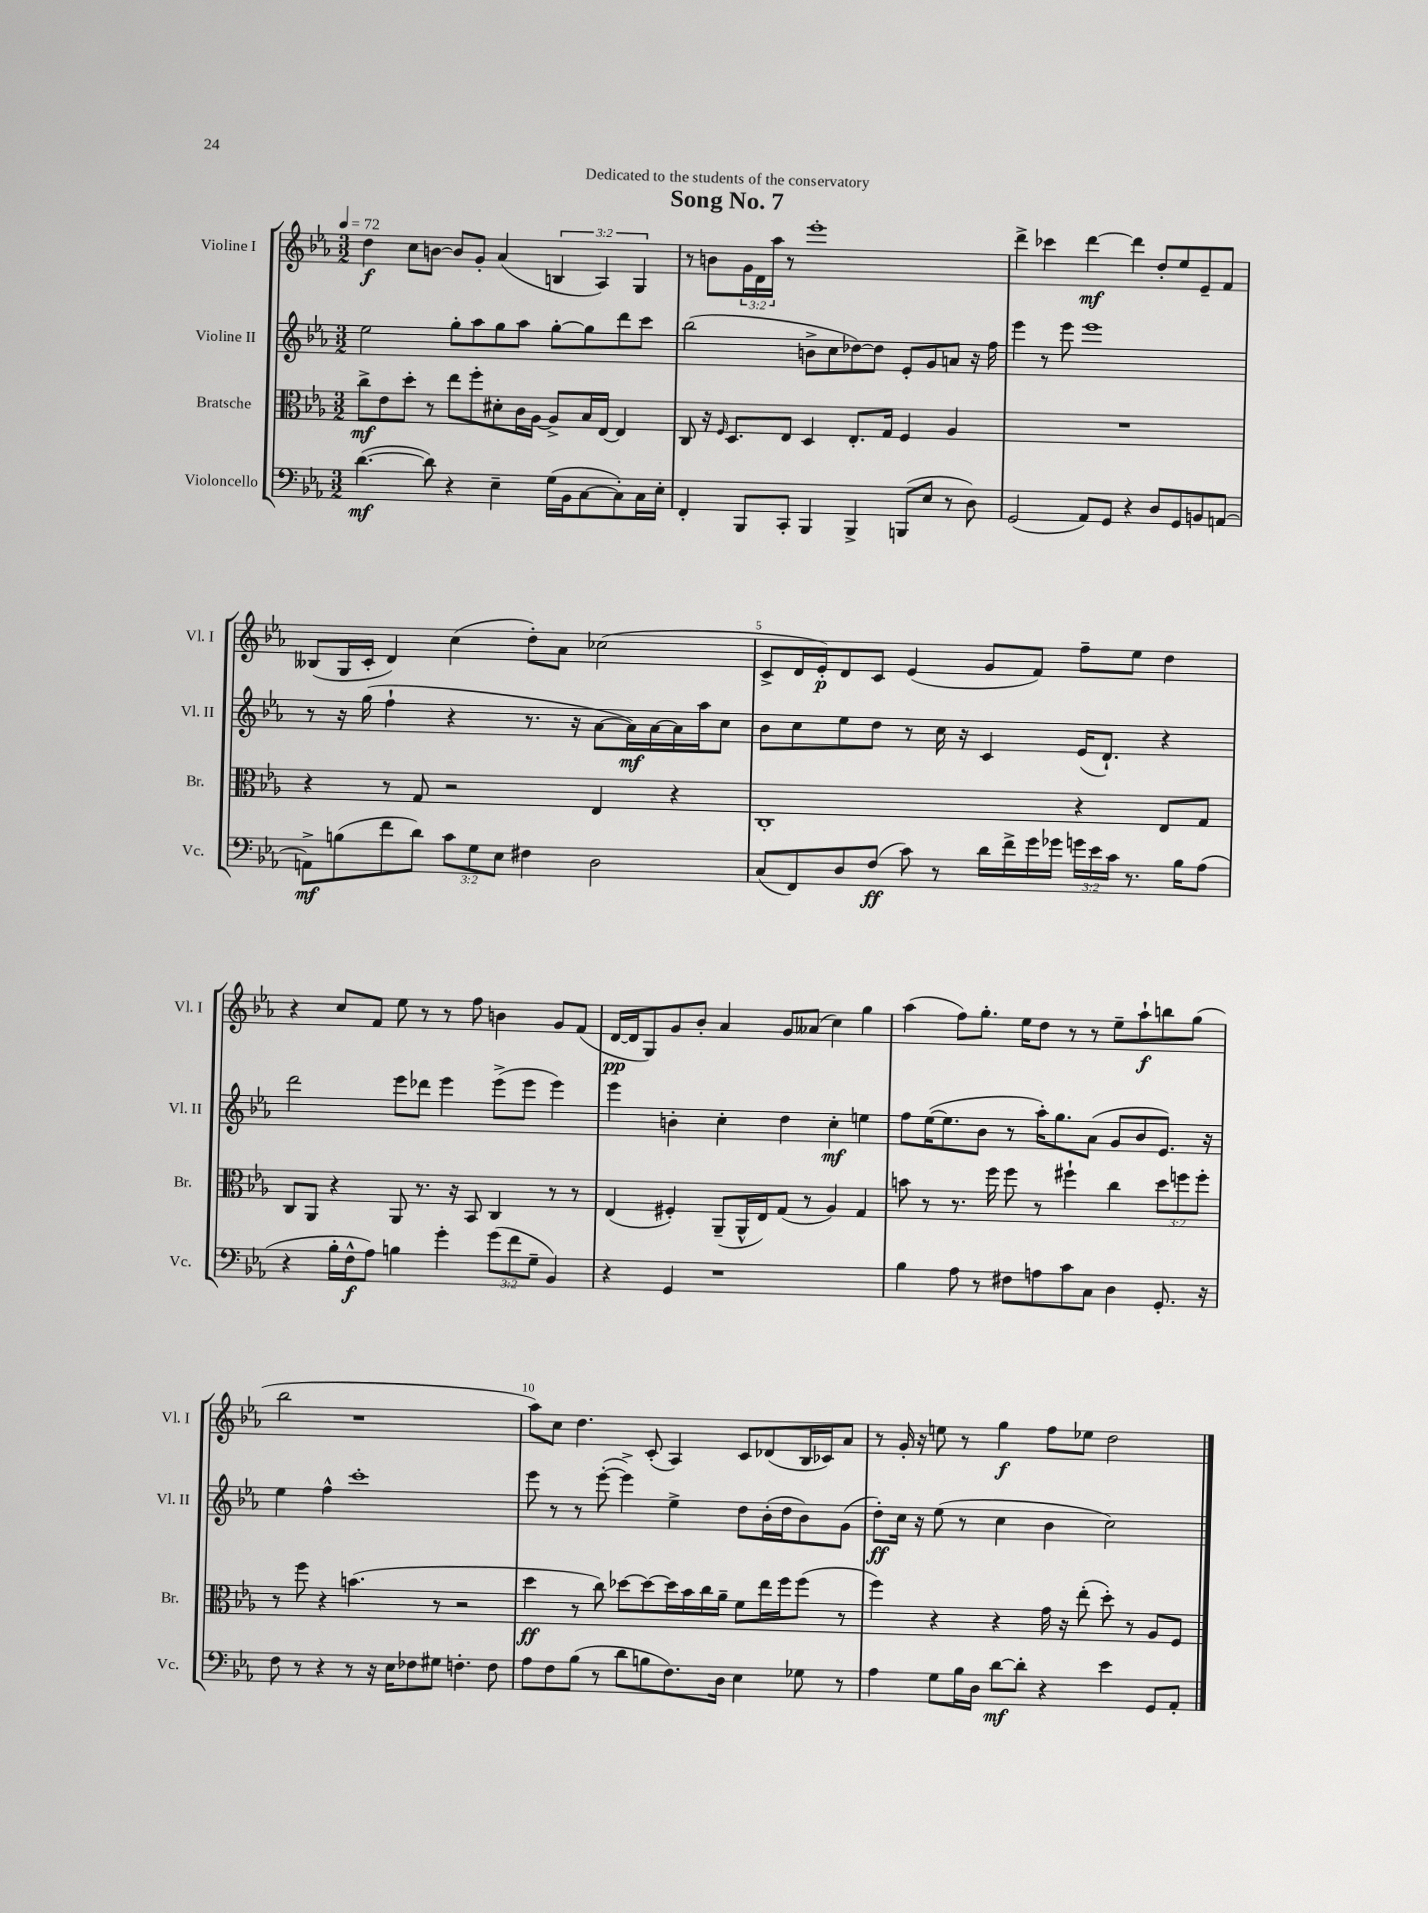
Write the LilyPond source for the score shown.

\header { title = "Song No. 7" dedication = "Dedicated to the students of the conservatory" }
<<
\new StaffGroup <<
\new Staff = "s0" \with { instrumentName = "Violine I" shortInstrumentName = "Vl. I" } {
    \clef treble \key ees \major \numericTimeSignature \time 3/2 \override Staff.TupletNumber.text = #tuplet-number::calc-fraction-text \tempo 4 = 72
    d''4\f c''8 b'8~ b'8 g'8-. aes'4( \tuplet 3/2 { b4 aes4) g4 } |
    r8 b'8 \tuplet 3/2 { g'16 d'16 aes''16 } r8 ees'''1-. |
    d'''4-> ces'''4 d'''4~\mf d'''4 d''8-. ees''8 ees'8-- f'8 |
    beses8( g16 c'16-. d'4) c''4( d''8-.) aes'8 ces''2( |
    c'8-> d'16 ees'16-.\p) d'8 c'8 ees'4( g'8 f'8) f''8-- ees''8 d''4 |
    r4 c''8 f'8 ees''8 r8 r8 f''8 b'4 g'8 f'8( |
    d'16~\pp d'16 g8) g'8 bes'8-. aes'4 g'8 aeses'8( c''4) g''4 |
    aes''4( f''8) g''8.-. ees''16 d''8 r8 r8 ees''8-- aes''8-!\f b''8 g''8( |
    bes''2 r1 |
    aes''8) c''8 d''4. c'8-.( aes4) c'8 des'8( bes16 ces'16) aes'8 |
    r8 g'16-. r16 e''8 r8 g''4\f f''8 ees''8 d''2 \bar "|." |
}
\new Staff = "s1" \with { instrumentName = "Violine II" shortInstrumentName = "Vl. II" } {
    \clef treble \key ees \major \numericTimeSignature \time 3/2
    ees''2 g''8-. aes''8 g''8 aes''8 g''8~-. g''8 d'''8 c'''8 |
    bes''2( b'8-> c''8 des''8~) des''8 ees'8-. g'8 a'8 r16 f''16 |
    ees'''4 r8 ees'''8 ees'''1 |
    r8 r16 g''16( f''4-! r4 r8. r16 aes'8~ aes'16\mf) aes'16~ aes'16 aes''16 c''8 |
    bes'8 c''8 ees''8 d''8 r8 c''16 r16 c'4 ees'16( d'8.-!) r4 |
    d'''2 ees'''8 des'''8 ees'''4 ees'''8->( ees'''8 ees'''4) |
    ees'''4 b'4-. c''4-. d''4 c''4-.\mf e''4 |
    f''8 ees''16~( ees''8. bes'8 r8 aes''16-.) g''8. aes'8( g'8 bes'8 ees'8.) r16 |
    ees''4 f''4-^ c'''1-. |
    ees'''8 r8 r8 ees'''8~-.( ees'''4->) ees''4-> d''8 bes'16-.( d''16 bes'8) g'8( |
    d''8-.\ff) c''16 r16 ees''8( r8 c''4 bes'4 c''2) \bar "|." |
}
\new Staff = "s2" \with { instrumentName = "Bratsche" shortInstrumentName = "Br." } {
    \clef alto \key ees \major \numericTimeSignature \time 3/2 \override Staff.TupletNumber.text = #tuplet-number::calc-fraction-text
    c''8->\mf ees'8 d''8-. r8 ees''8 f''8-. dis'8-. c'16 aes16~ aes8-> bes16 ees16~ ees4 |
    c8 r16 \grace { f16 } d8. ees8 d4 ees8.-. g16 f4 aes4 |
    R1. |
    r4 r8 g8 r2 ees4 r4 |
    c1-. r4 ees8 g8 |
    c8 aes,8 r4 aes,8 r8. r16 bes,8 c4 r8 r8 |
    ees4( fis4-.) aes,8--( aes,16-^ ees16) g8( r8 aes4) g4 |
    b'8 r8 r8. f''16 f''8 r8 fis''4-! c''4 \tuplet 3/2 { d''8 f''8 f''8-. } |
    r8 f''8 r4 b'4.( r8 r2 |
    d''4\ff r8 c''8) des''8~ des''8~ des''16 bes'16 c''16 aes'16-- f'8 ees''16 f''16 f''8( r8 |
    f''4) r4 r4 g'16 r16 ees''8-.( d''8-.) r8 aes8 f8 \bar "|." |
}
\new Staff = "s3" \with { instrumentName = "Violoncello" shortInstrumentName = "Vc." } {
    \clef bass \key ees \major \numericTimeSignature \time 3/2 \override Staff.TupletNumber.text = #tuplet-number::calc-fraction-text
    d'4.~\mf( d'8) r4 ees4-- g16( bes,16 c8~ c8-.) c16 ees16-. |
    f,4-. bes,,8 c,8-. bes,,4 bes,,4-> b,,8( ees8 r8 d8) |
    g,2( aes,8) g,8 r4 d8 g,8 b,8 a,8~ |
    a,8->\mf b8( f'8 d'8) \tuplet 3/2 { c'8 g8 ees8 } fis4 d2 |
    c8( f,8) d8 f8\ff( c'8) r8 d'16 f'16-> g'16 ges'16 \tuplet 3/2 { g'16 ees'16 c'16 } r8. bes16 aes8( |
    r4 bes16-. f16-^\f aes8) b4 g'4-. \tuplet 3/2 { g'8( f'8 g8-- } bes,4) |
    r4 g,4 r1 |
    bes4 aes8 r8 fis8 a8 c'8 c8 d4 g,8.-. r16 |
    f8 r8 r4 r8 r16 ees16 fes8 gis8 f4.-. f8 |
    aes8 f8 bes8( r8 d'8 b8 f8.) d16 ees4 ges8 r8 |
    aes4 g8 bes16 d16 d'8~\mf d'8-. r4 ees'4 g,8 aes,8-. \bar "|." |
}
>>
>>
\layout { \context { \Score \override BarNumber.break-visibility = ##(#f #t #t) barNumberVisibility = #(every-nth-bar-number-visible 5) } }
